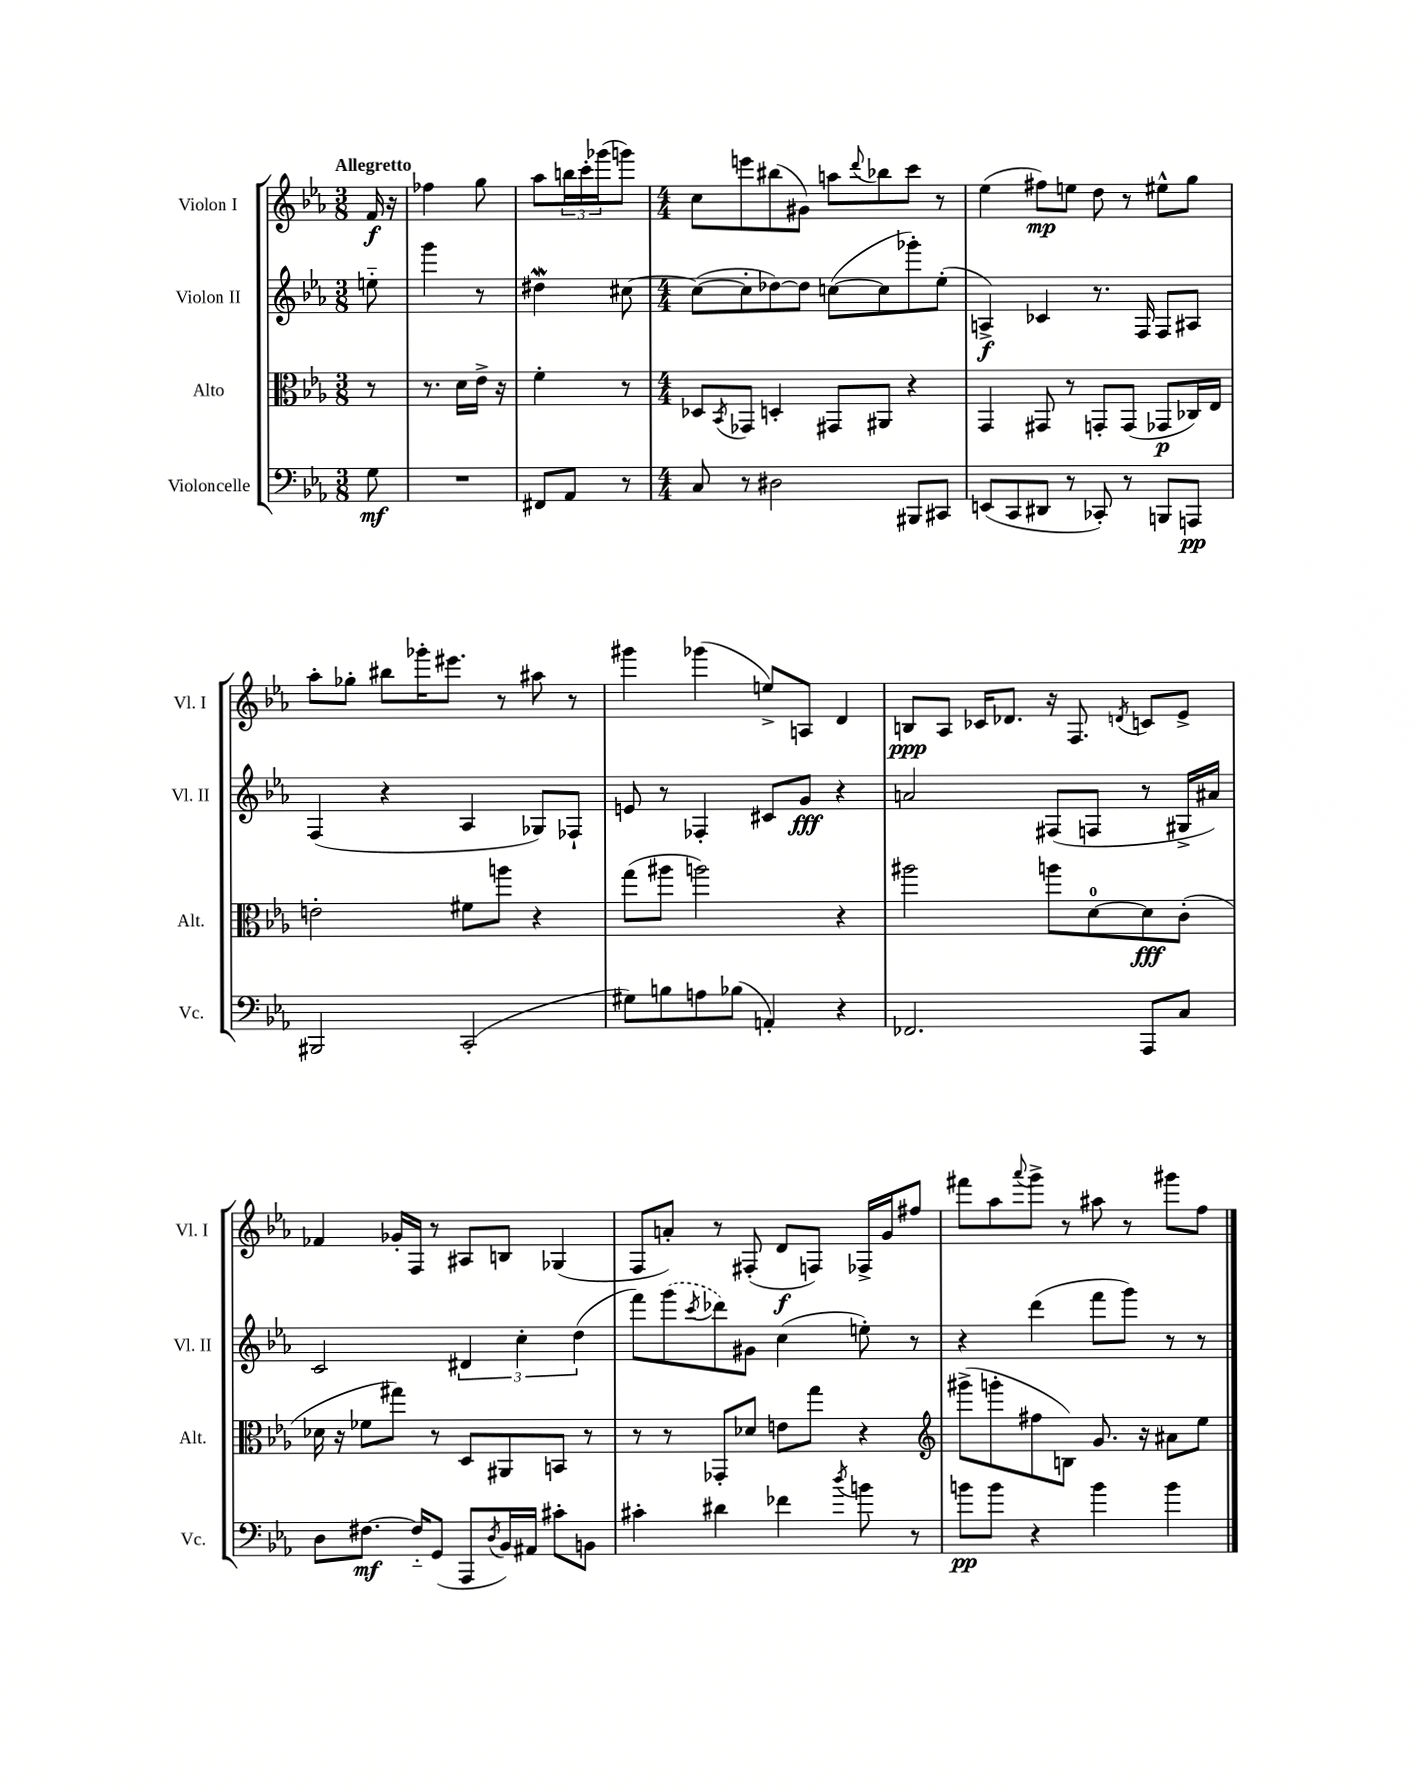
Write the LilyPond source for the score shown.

<<
\new StaffGroup <<
\new Staff = "s0" \with { instrumentName = "Violon I" shortInstrumentName = "Vl. I" } {
    \clef treble \key ees \major \numericTimeSignature \time 3/8 \partial 8 \tempo "Allegretto"
    f'16\f r16 |
    fes''4 g''8 |
    aes''8 \tuplet 3/2 { b''16 c'''16-. ges'''16( } g'''8) |
    \numericTimeSignature \time 4/4 c''8 e'''8 bis''8( gis'8) a''8 \appoggiatura { d'''8 } bes''8 c'''8 r8 |
    ees''4( fis''8\mp) e''8 d''8 r8 eis''8-^ g''8 |
    aes''8-. ges''8-. bis''8 ges'''16-. eis'''8. r8 ais''8 r8 |
    gis'''4 ges'''4( e''8->) a8 d'4 |
    b8\ppp aes8 ces'16 des'8. r16 f8. \acciaccatura { d'8 } c'8 ees'8-> |
    fes'4 ges'16-. f16 r8 ais8 b8 ges4( |
    f8 a'8-.) r8 fis8-.( d'8\f f8) fes16-> g'16 fis''8 |
    fis'''8 aes''8 \appoggiatura { aes'''8 } g'''8-> r8 ais''8 r8 gis'''8 f''8 \bar "|." |
}
\new Staff = "s1" \with { instrumentName = "Violon II" shortInstrumentName = "Vl. II" } {
    \clef treble \key ees \major \numericTimeSignature \time 3/8 \partial 8
    e''8-_ |
    g'''4 r8 |
    dis''4\mordent cis''8~ |
    \numericTimeSignature \time 4/4 cis''8~( cis''8-. des''8~) des''8 c''8~( c''8 ges'''8-.) ees''8-.( |
    a4->\f) ces'4 r8. f16 f8 ais8 |
    f4( r4 aes4 ges8) fes8-! |
    e'8 r8 fes4-. cis'8 g'8\fff r4 |
    a'2 fis8( f8 r8 gis16-> ais'16) |
    c'2 \tuplet 3/2 { dis'4 c''4-. d''4( } |
    f'''8) \once \slurDashed g'''8( \acciaccatura { c'''8 } des'''8) gis'8 c''4( e''8-.) r8 |
    r4 d'''4( f'''8 g'''8) r8 r8 \bar "|." |
}
\new Staff = "s2" \with { instrumentName = "Alto" shortInstrumentName = "Alt." } {
    \clef alto \key ees \major \numericTimeSignature \time 3/8 \partial 8
    r8 |
    r8. d'16 ees'16-> r16 |
    f'4-. r8 |
    \numericTimeSignature \time 4/4 des8 \acciaccatura { bes,8 } ges,8 d4-. gis,8 ais,8 r4 |
    g,4 gis,8 r8 g,8-. g,8( ges,8\p ces16) ees16 |
    e'2-. fis'8 a''8 r4 |
    g''8( ais''8 a''2) r4 |
    ais''2 a''8 d'8-0~ d'8\fff c'8-.( |
    des'16 r16 fes'8 gis''8) r8 d8 ais,8 b,8 r8 |
    r8 r8 ges,8-. des'8 e'8 g''8 r4 |
    \clef treble gis'''8->( g'''8-. fis''8 b8) g'8. r16 ais'8 ees''8 \bar "|." |
}
\new Staff = "s3" \with { instrumentName = "Violoncelle" shortInstrumentName = "Vc." } {
    \clef bass \key ees \major \numericTimeSignature \time 3/8 \partial 8
    g8\mf |
    R4. |
    fis,8 aes,8 r8 |
    \numericTimeSignature \time 4/4 c8 r8 dis2 bis,,8 cis,8 |
    e,8( c,8 dis,8 r8 ces,8-.) r8 b,,8 a,,8\pp |
    bis,,2 c,2-.( |
    gis8) b8 a8 bes8( a,4-.) r4 |
    fes,2. aes,,8 c8 |
    d8 fis8.~\mf fis16-_ g,8( aes,,8 \acciaccatura { d8 } bes,16) ais,16 cis'8-. b,8 |
    cis'4-. dis'4 fes'4 \acciaccatura { d''8 } b'8 r8 |
    b'8\pp b'8 r4 b'4 b'4 \bar "|." |
}
>>
>>
\layout { \context { \Score \remove "Bar_number_engraver" } }
